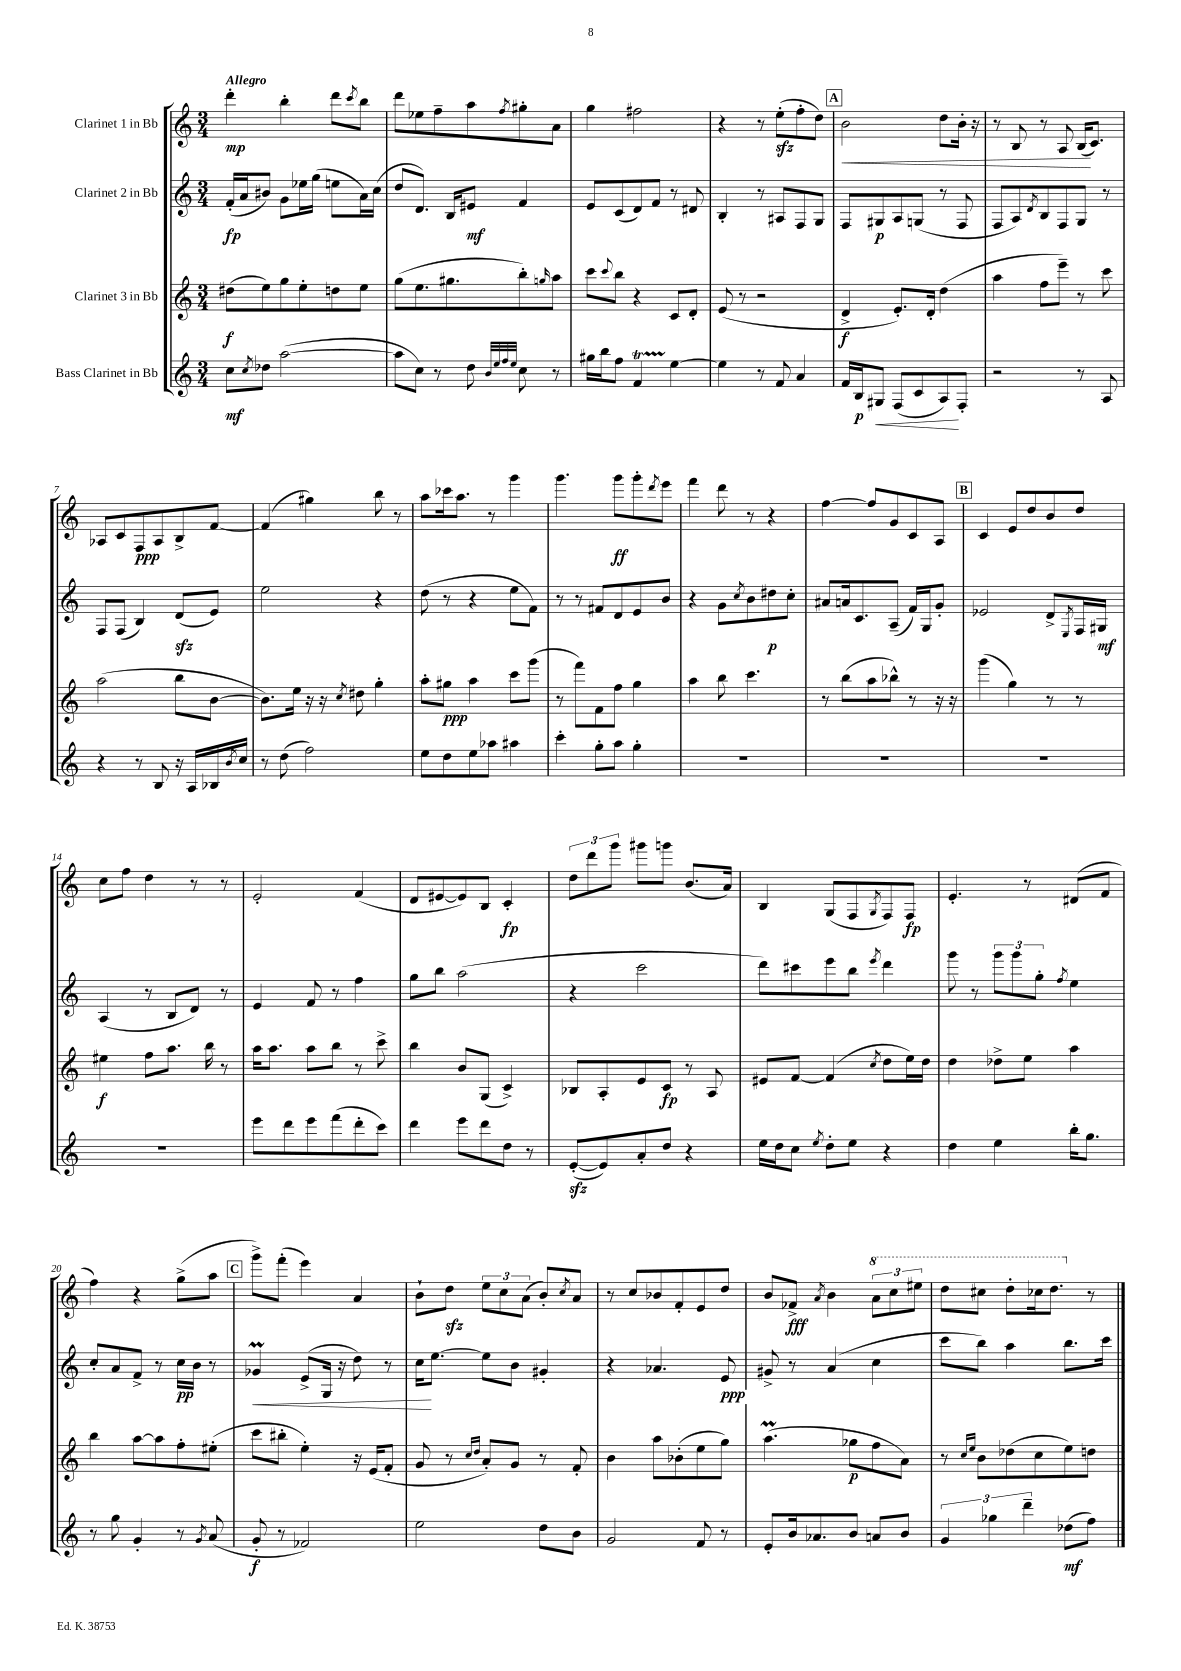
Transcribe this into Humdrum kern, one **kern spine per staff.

**kern	**dynam	**kern	**dynam	**kern	**dynam	**kern	**dynam
*part4	*part4	*part3	*part3	*part2	*part2	*part1	*part1
*staff4	*staff4	*staff3	*staff3	*staff2	*staff2	*staff1	*staff1
*I"Bass Clarinet in Bb	*	*I"Clarinet 3 in Bb	*	*I"Clarinet 2 in Bb	*	*I"Clarinet 1 in Bb	*
*clefG2	*	*clefG2	*	*clefG2	*	*clefG2	*
*k[]	*	*k[]	*	*k[]	*	*k[]	*
*M3/4	*	*M3/4	*	*M3/4	*	*M3/4	*
=1	=1	=1	=1	=1	=1	=1	=1
!	!	!	!	!	!	!LO:TX:a:B:t=Allegro	!
8cc\L	mf	(8dd#X\L	f	(16f'/LL	fp	4ddd'\	mp
.	.	.	.	16a/J	.	.	.
8qcc/	.	.	.	.	.	.	.
8dd-X\J	.	8ee\)	.	8b#X/J)	.	.	.
([2aa\	.	8gg\	.	8g\L	.	4bb'\	.
.	.	8ee'\	.	16ee-X\L	.	.	.
.	.	.	.	(16gg\JJ	.	.	.
.	.	8ddn\	.	8een\L	.	8ddd\L	.
.	.	.	.	.	.	8qccc/	.
.	.	8ee\J	.	16a\L)	.	8bb\J	.
.	.	.	.	(16cc\JJ	.	.	.
=2	=2	=2	=2	=2	=2	=2	=2
8aa\L]	.	(8gg\L	.	8dd/L	.	8ddd\L	.
8cc\J)	.	8.ee\	.	8.d/J)	.	8ee-X\	.
8r	.	.	.	.	.	8ff~\	.
.	.	8.gg#X\	.	16B/KL	.	.	.
8dd\	.	.	.	8e#X/J	mf	8aa\	.
32qqb/LLL	.	.	.	.	.	.	.
32qqee/	.	.	.	.	.	.	.
32qqff/	.	.	.	.	.	.	.
32qqee/JJJ	.	.	.	.	.	8qff/	.
8cc\	.	8bb'\)	.	4f/	.	8gg#X'\	.
.	.	16qqggn/	.	.	.	.	.
8r	.	8aa\J	.	.	.	8a\J	.
=3	=3	=3	=3	=3	=3	=3	=3
16gg#X\LL	.	8ccc\L	.	8e/L	.	4gg\	.
16bb\J	.	.	.	.	.	.	.
.	.	8qqccc/	.	.	.	.	.
8ff\J	.	8bb\J	.	(8c/	.	.	.
4fT/	.	4r	.	8d/)	.	2ff#X\	.
.	.	.	.	8f/J	.	.	.
[4ee\	.	8c/L	.	8r	.	.	.
.	.	8d'/J	.	8d#X/	.	.	.
=4	=4	=4	=4	=4	=4	=4	=4
4ee\]	.	(8e/	.	4B'/	.	4r	.
.	.	8r	.	.	.	.	.
8r	.	2r	.	8r	.	8r	.
8f/	.	.	.	8A#X/L	.	(8eezz'\L	.
4a/	.	.	.	8F/	.	8ff'\	.
.	.	.	.	8G/J	.	8dd\J)	.
!!LO:REH:place=s1:t=A
=5	=5	=5	=5	=5	=5	=5	=5
!	!	!	!	!	!	!	!LO:HP:b
16f/LL	.	4d^/	f	8F/L	.	2b\	<
16B/J	p	.	.	.	.	.	.
!	!LO:HP:b	!	!	!	!	!	!
8G#X/J	<	.	.	8G#X/	p	.	.
(8F/L	.	8.e'/L)	.	8A/	.	.	.
8c/	.	.	.	(8Gn/J	.	.	.
.	.	16d'/Jk	.	.	.	.	.
8A/)	.	(4dd\	.	8r	.	8dd\L	.
8F'/J	[	.	.	8F/	.	16b'\Jk	.
.	.	.	.	.	.	16r	.
=6	=6	=6	=6	=6	=6	=6	=6
2r	.	4aa\	.	8F/L	.	8r	.
.	.	.	.	8A/)	.	8B/	.
.	.	.	.	8qd/	.	.	.
.	.	8ff\L	.	8B/	.	8r	.
.	.	8eee~\J)	.	8F/	.	8A/	.
8r	.	8r	.	8G/J	.	(16B/KL	.
.	.	.	.	.	.	8.c/J)	[
8A/	.	8ccc\	.	8r	.	.	.
!!LO:LB:g=z
=7	=7	=7	=7	=7	=7	=7	=7
4r	.	(2aa\	.	8F/L	.	8A-X/L	.
.	.	.	.	(8F/J	.	8c/	.
8r	.	.	.	4B/)	.	8F/	ppp
8B/	.	.	.	.	.	8A-/	.
16r	.	8bb\L	.	(8dzz/L	.	8B^/	.
16A/LL	.	.	.	.	.	.	.
16B-X/	.	[8b\J	.	8e/J)	.	[8f/J	.
8qb/	.	.	.	.	.	.	.
16cc/JJ	.	.	.	.	.	.	.
=8	=8	=8	=8	=8	=8	=8	=8
8r	.	8.b\L])	.	2ee\	.	(4f/]	.
(8dd\	.	.	.	.	.	.	.
.	.	16ee\Jk	.	.	.	.	.
2ff\)	.	16r	.	.	.	4gg#X\)	.
.	.	16r	.	.	.	.	.
.	.	8qcc/	.	.	.	.	.
.	.	8dd#X\	.	.	.	.	.
.	.	4gg'\	.	4r	.	8bb\	.
.	.	.	.	.	.	8r	.
=9	=9	=9	=9	=9	=9	=9	=9
8ee\L	.	8aa'\L	.	(8dd\	.	8aa\L	.
8dd\	.	8gg#X\J	ppp	8r	.	16ccc-X\k	.
.	.	.	.	.	.	8.aa\J	.
8ee\	.	4aa\	.	4r	.	.	.
8aa-X\J	.	.	.	.	.	8r	.
4aa#X\	.	8ccc\L	.	8ee\L	.	4ggg\	.
.	.	(8ggg\J	.	8f\J)	.	.	.
=10	=10	=10	=10	=10	=10	=10	=10
4ccc'\	.	8r	.	8r	.	4.ggg\	.
.	.	8fff\L)	.	8r	.	.	.
8gg'\L	.	8f\	.	8f#X/L	.	.	.
8aa\J	.	8ff\J	.	8d/	.	8ggg\L	ff
4gg'\	.	4gg\	.	8e/	.	8ggg'\	.
.	.	.	.	.	.	8qddd/	.
.	.	.	.	8b/J	.	8eee\J	.
=11	=11	=11	=11	=11	=11	=11	=11
2.r	.	4aa\	.	4r	.	4fff\	.
.	.	8bb\	.	8g\L	.	8ddd\	.
.	.	.	.	8qcc/	.	.	.
.	.	4.ccc\	.	8b\	.	8r	.
.	.	.	.	8dd#X\	p	4r	.
.	.	.	.	8cc'\J	.	.	.
=12	=12	=12	=12	=12	=12	=12	=12
2.r	.	8r	.	8a#X/L	.	[4ff\	.
.	.	(8bb\L	.	16an/k	.	.	.
.	.	.	.	8.c/	.	.	.
.	.	8aa\	.	.	.	8ff/L]	.
.	.	8bb-X^^\J)	.	(8A~/J	.	8g/	.
.	.	8r	.	16f/LL)	.	8c/	.
.	.	.	.	16G/J	.	.	.
.	.	16r	.	8g'/J	.	8A/J	.
.	.	16r	.	.	.	.	.
!!LO:REH:place=s1:t=B
=13	=13	=13	=13	=13	=13	=13	=13
2.r	.	(4ggg\	.	2e-X/	.	4c/	.
.	.	4gg\)	.	.	.	8e/L	.
.	.	.	.	.	.	8dd/	.
.	.	8r	.	8d^/L	.	8b/	.
.	.	.	.	8qE/	.	.	.
.	.	8r	.	16F/L	.	8dd/J	.
.	.	.	.	16G#X/JJ	mf	.	.
!!LO:LB:g=z
=14	=14	=14	=14	=14	=14	=14	=14
2.r	.	4ee#X\	f	(4A/	.	8cc\L	.
.	.	.	.	.	.	8ff\J	.
.	.	8ff\L	.	8r	.	4dd\	.
.	.	8.aa\J	.	8B/L	.	.	.
.	.	.	.	8d/J)	.	8r	.
.	.	16bb\	.	.	.	.	.
.	.	8r	.	8r	.	8r	.
=15	=15	=15	=15	=15	=15	=15	=15
8eee\L	.	16aa\KL	.	4e/	.	2e'/	.
.	.	8.aa\J	.	.	.	.	.
8ddd\	.	.	.	.	.	.	.
8eee\	.	8aa\L	.	8f/	.	.	.
(8fff\	.	8bb\J	.	8r	.	.	.
8ddd'\	.	8r	.	4ff\	.	(4f/	.
8ccc\J)	.	8ccc^\	.	.	.	.	.
=16	=16	=16	=16	=16	=16	=16	=16
4ddd\	.	4bb\	.	8gg\L	.	8d/L	.
.	.	.	.	8bb\J	.	[8e#X/	.
8eee\L	.	8b/L	.	(2aa\	.	8e#/])	.
8ddd\	.	(8G/J	.	.	.	8B/J	.
8dd\J	.	4c^/)	.	.	.	4c'/	fp
8r	.	.	.	.	.	.	.
=17	=17	=17	=17	=17	=17	=17	=17
([8ezz'/L	.	8B-X/L	.	4r	.	12dd\L	.
.	.	.	.	.	.	12ddd\	.
8e/])	.	8A'/	.	.	.	.	.
.	.	.	.	.	.	12ggg\J	.
8a'/	.	8e/	.	2ccc\	.	8ggg#X\L	.
8dd/J	.	8c/J	fp	.	.	8gggn\J	.
4r	.	8r	.	.	.	(8.b/L	.
.	.	8A/	.	.	.	.	.
.	.	.	.	.	.	16a/Jk)	.
=18	=18	=18	=18	=18	=18	=18	=18
16ee\LL	.	8e#X/L	.	8ddd\L)	.	4B/	.
16dd\J	.	.	.	.	.	.	.
8cc\J	.	[8f/J	.	8ccc#X\	.	.	.
8qee/	.	.	.	.	.	.	.
8dd'\L	.	(4f/]	.	8eee\	.	(8G/L	.
8ee\J	.	.	.	8bb\J	.	8F/	.
.	.	8qcc/	.	8qeee/	.	8qG/	.
4r	.	8dd\L	.	4ddd\	.	8F/)	.
.	.	16ee\L)	.	.	.	8F/J	fp
.	.	16dd\JJ	.	.	.	.	.
=19	=19	=19	=19	=19	=19	=19	=19
4dd\	.	4dd\	.	8ggg\	.	4.e'/	.
.	.	.	.	8r	.	.	.
4ee\	.	8dd-X^\L	.	12ggg\L	.	.	.
.	.	.	.	12ggg\	.	.	.
.	.	8ee\J	.	.	.	8r	.
.	.	.	.	12gg'\J	.	.	.
.	.	.	.	8qff/	.	.	.
16bb'\KL	.	4aa\	.	4ee\	.	(8d#X/L	.
8.gg\J	.	.	.	.	.	.	.
.	.	.	.	.	.	8f/J	.
!!LO:LB:g=z
=20	=20	=20	=20	=20	=20	=20	=20
8r	.	4bb\	.	8cc'/L	.	4ff\)	.
8gg\	.	.	.	8a/	.	.	.
4g'/	.	[8aa\L	.	8f^/J	.	4r	.
.	.	8aa\]	.	8r	.	.	.
8r	.	8ff'\	.	16cc\LL	pp	(8gg^\L	.
.	.	.	.	16b\JJ	.	.	.
8qg/	.	.	.	.	.	.	.
(8a/	.	(8ee#X'\J	.	8r	.	8aa\J	.
!!LO:REH:place=s1:t=C
=21	=21	=21	=21	=21	=21	=21	=21
!	!	!	!	!	!LO:HP:b	!	!
8g'/	f	8ccc\L	.	4g-XM/	<	8ggg^\L)	.
8r	.	8bb#X'\J	.	.	.	(8fff'\J	.
2f-X/)	.	4ee'\)	.	(8e^/L	.	4eee\)	.
.	.	.	.	16G/Jk	.	.	.
.	.	.	.	16r	.	.	.
.	.	16r	.	8dd\)	.	4a/	.
.	.	(16e/KL	.	.	.	.	.
.	.	8f'/J	.	8r	.	.	.
=22	=22	=22	=22	=22	=22	=22	=22
2ee\	.	8g/	.	16cc\KL	.	8b`\L	.
.	.	.	.	[8.ee\J	[	.	.
.	.	8r	.	.	.	8ddzz\J	.
.	.	16qqcc/LL	.	.	.	.	.
.	.	16qqdd/JJ	.	.	.	.	.
.	.	8a'/L)	.	8ee\L]	.	12ee\L	.
.	.	.	.	.	.	12cc\	.
.	.	8g/J	.	8b\J	.	.	.
.	.	.	.	.	.	(12a\J	.
8dd\L	.	8r	.	4g#X'/	.	8b'/L)	.
.	.	.	.	.	.	8qcc/	.
8b\J	.	8f'/	.	.	.	8a/J	.
=23	=23	=23	=23	=23	=23	=23	=23
2g/	.	4b\	.	4r	.	8r	.
.	.	.	.	.	.	8cc/L	.
.	.	8aa\L	.	4.a-X/	.	8b-X/	.
.	.	(8b-X'\	.	.	.	8f'/	.
8f/	.	8ee\	.	.	.	8e/	.
8r	.	8gg\J)	.	8e/	ppp	8dd/J	.
=24	=24	=24	=24	=24	=24	=24	=24
8e'/L	.	(4.aaM\	.	8g#X^/	.	8b/L	.
16b/k	.	.	.	8r	.	8f-X^/J	fff
8.a-X/	.	.	.	.	.	.	.
.	.	.	.	.	.	8qa/	.
.	.	.	.	(4a/	.	4b\	.
8b/J	.	8gg-X\L	p	.	.	.	.
*	*	*	*	*	*	*8va	*
8an/L	.	8ff\	.	4cc\	.	12aa\L	.
.	.	.	.	.	.	12ccc\	.
8b/J	.	8a\J)	.	.	.	.	.
.	.	.	.	.	.	12eee#X\J	.
=25	=25	=25	=25	=25	=25	=25	=25
6g/	.	8r	.	8ccc\L	.	8ddd\L	.
.	.	16qqcc/LL	.	.	.	.	.
.	.	16qqee/JJ	.	.	.	.	.
.	.	8b\L	.	8bb\J)	.	8ccc#X\J	.
6gg-X\	.	.	.	.	.	.	.
.	.	(8dd-X\	.	4aa\	.	8ddd'\L	.
6ddd~\	.	.	.	.	.	.	.
.	.	8cc\	.	.	.	16ccc-X\k	.
.	.	.	.	.	.	8.ddd\J	.
(8dd-X\L	mf	8ee\)	.	8.bb\L	.	.	.
*	*	*	*	*	*	*X8va	*
8ff\J)	.	8ddn\J	.	.	.	8r	.
.	.	.	.	16ccc\Jk	.	.	.
==	==	==	==	==	==	==	==
*-	*-	*-	*-	*-	*-	*-	*-
